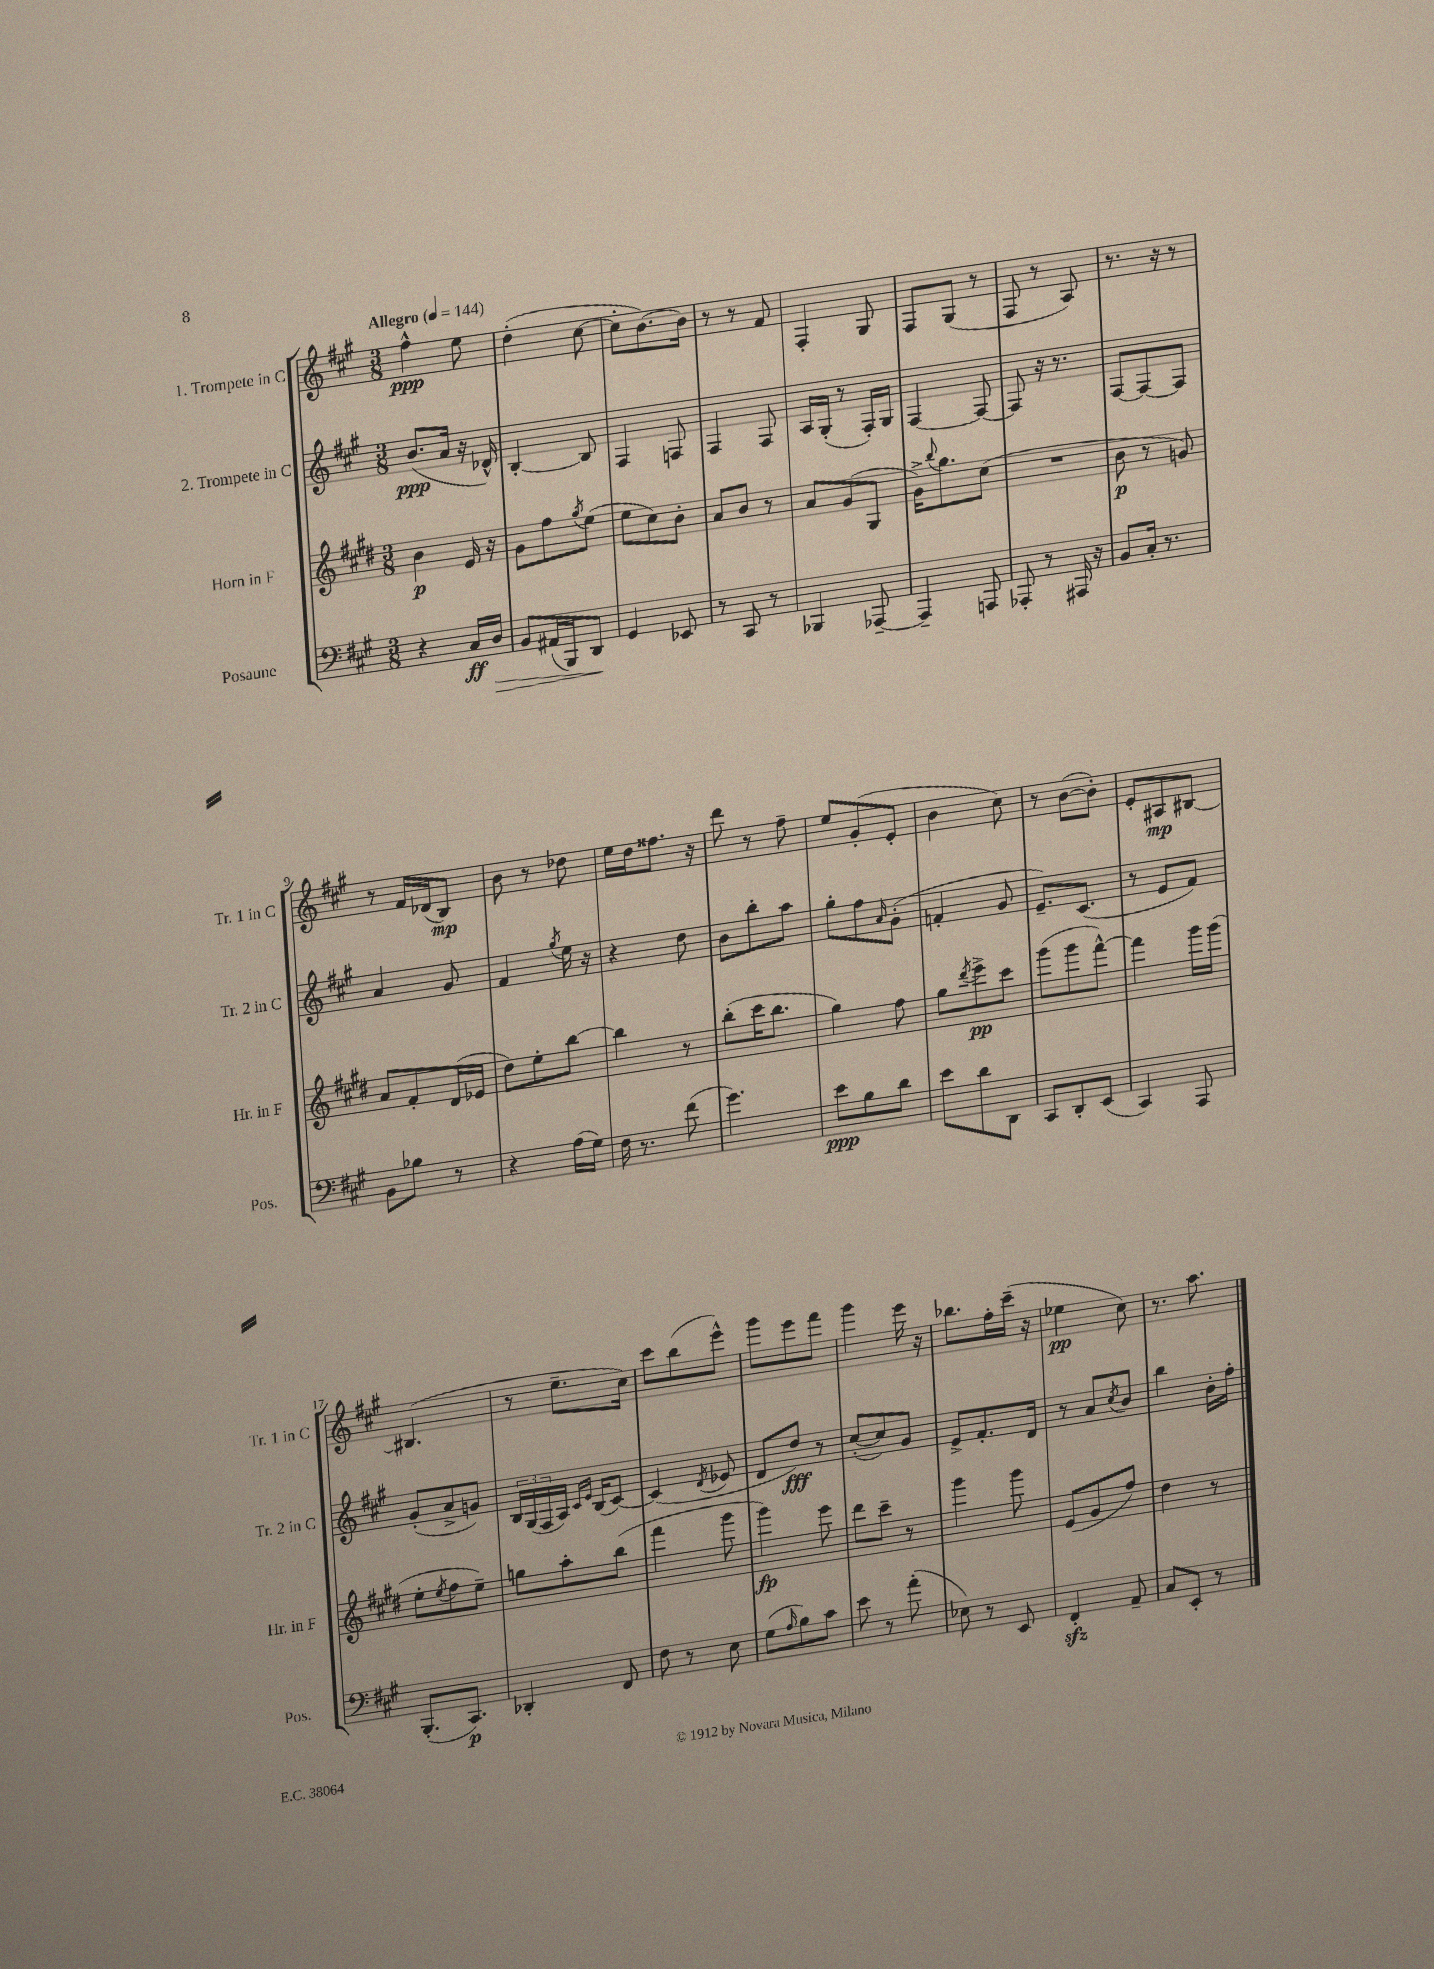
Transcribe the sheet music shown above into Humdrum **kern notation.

**kern	**kern	**kern	**kern
*staff4	*staff3	*staff2	*staff1
*clefF4	*clefG2	*clefG2	*clefG2
*k[f#c#g#]	*k[f#c#g#d#]	*k[f#c#g#]	*k[f#c#g#]
*M3/8	*M3/8	*M3/8	*M3/8
*MM144	*MM144	*MM144	*MM144
4r	4b	(8.b	4ff#^^
.	.	16a	.
16C#	16e	16r	8ee
16D	16r	16d-^^)	.
=	=	=	=
8BB	8g#	[4B'	(4dd'
(16AA#	8ff#	.	.
16BBB)	.	.	.
.	8qgg#	.	.
8DD	(8ee	8B]	[8cc#
=	=	=	=
4GG#	8ee	4F#	8cc#']
.	8cc#)	.	[8.b)
8EE-	8b'	8F	.
.	.	.	16b]
=	=	=	=
8r	8a	4F#	8r
8CC#	8b	.	8r
8r	8r	8F#	8f#
=	=	=	=
4BBB-	8a	16A	4F#'
.	.	(16G#'	.
.	(8g#	8r	.
[8AAA-~	8G#	16F#')	8G#
.	.	16G#	.
=	=	=	=
4AAA-~]	16g#^)	[4F#	8F#
.	8qqbb	.	.
.	8.gg#	.	.
.	.	.	(8G#
8AAA	(8cc#	8F#_	8r
=	=	=	=
8AAA-'	4.r	8F#]	8F#
8r	.	16r	8r
.	.	8.r	.
16AAA#	.	.	8A)
16r	.	.	.
=	=	=	=
8BB	8b	[8F#	8.r
16C#'	8r	8F#_	.
8.r	.	.	16r
.	8g)	8F#]	8r
=	=	=	=
8BB	8a	4a	8r
8B-	8f#'	.	16f#
.	.	.	(16d-
8r	(16d#	8g#	8B)
.	16e-	.	.
=	=	=	=
4r	8dd#)	4f#	8b
.	8ee'	.	8r
.	.	8qgg#	.
(16A	[8bb	16ee	8dd-
16G#)	.	16r	.
=	=	=	=
16F#	4bb]	4r	16ee
8.r	.	.	16dd
.	.	.	8.ff##
(8f#	8r	8dd	.
.	.	.	16r
=	=	=	=
4.g#)	(8bb'	8b	8ddd
.	16ccc#	8bb'	8r
.	8.bb	.	.
.	.	8aa	8ff#~
=	=	=	=
8e	4gg#)	8gg#'	8ee
8B	.	8ff#	(8g#'
.	.	16qqa	.
8d	8ff#	(8g#'	8e'
=	=	=	=
8e	8gg#	4f'	4b
.	8qddd#	.	.
8d	8eee^	.	.
8DD	8ccc#	8g#	8cc#)
=	=	=	=
8CC#	(8ggg#	8.e~)	8r
8DD'	8ggg#	.	([8b
.	.	(8.c#	.
(8EE	[8fff#^^)	.	8b'])
=	=	=	=
4CC#)	4fff#]	8r	8e'
.	.	8e	8A#
8AAA	16ggg#	8f#)	[8B#
.	(16ggg#	.	.
=	=	=	=
(8.BBB'	8ee'	(8g#'	(4.B#]
.	8qee	.	.
.	8ff#	8a^	.
8.CC#)	.	.	.
.	8ee~)	8g)	.
=	=	=	=
4DD-'	8gg	24B	8r
.	.	(24G#	.
.	.	24F#	.
.	8aa'	16A)	8.ee~
.	.	16qqc#	.
.	.	16qqe	.
.	.	(16B	.
8FF#	(8bb	[8c#)	.
.	.	.	16cc#)
=	=	=	=
8F#	4fff#	(4c#]	8ccc#
8r	.	.	(8bb
.	.	8qd	.
8E	8ggg#	8e-	8eee^^)
=	=	=	=
(8G#	4ggg#)	8d	8ggg#
16qqA	.	.	.
8B)	.	8dd)	8eee
8c#	8eee	8r	8fff#
=	=	=	=
8e	8ddd#	([8cc#'	4ggg#
8r	8ccc#~	8cc#])	.
(8a'	8r	8g#	16eee
.	.	.	16r
=	=	=	=
8E-)	4ggg#	8e^	8.bb-
8r	.	8.f#'	.
.	.	.	16ff#'
8EE	8ggg#	.	(16ccc#~
.	.	16d	16r
=	=	=	=
4FF#'	(8e	8r	4ee-
.	8g#	8a	.
.	.	8qcc#	.
8AA~	8ff#)	8b	8cc#)
=	=	=	=
8C#	4dd#	4bb	8.r
8EE'	.	.	.
.	.	.	8.aa
8r	8r	16b'	.
.	.	16ff#'	.
==	==	==	==
*-	*-	*-	*-
